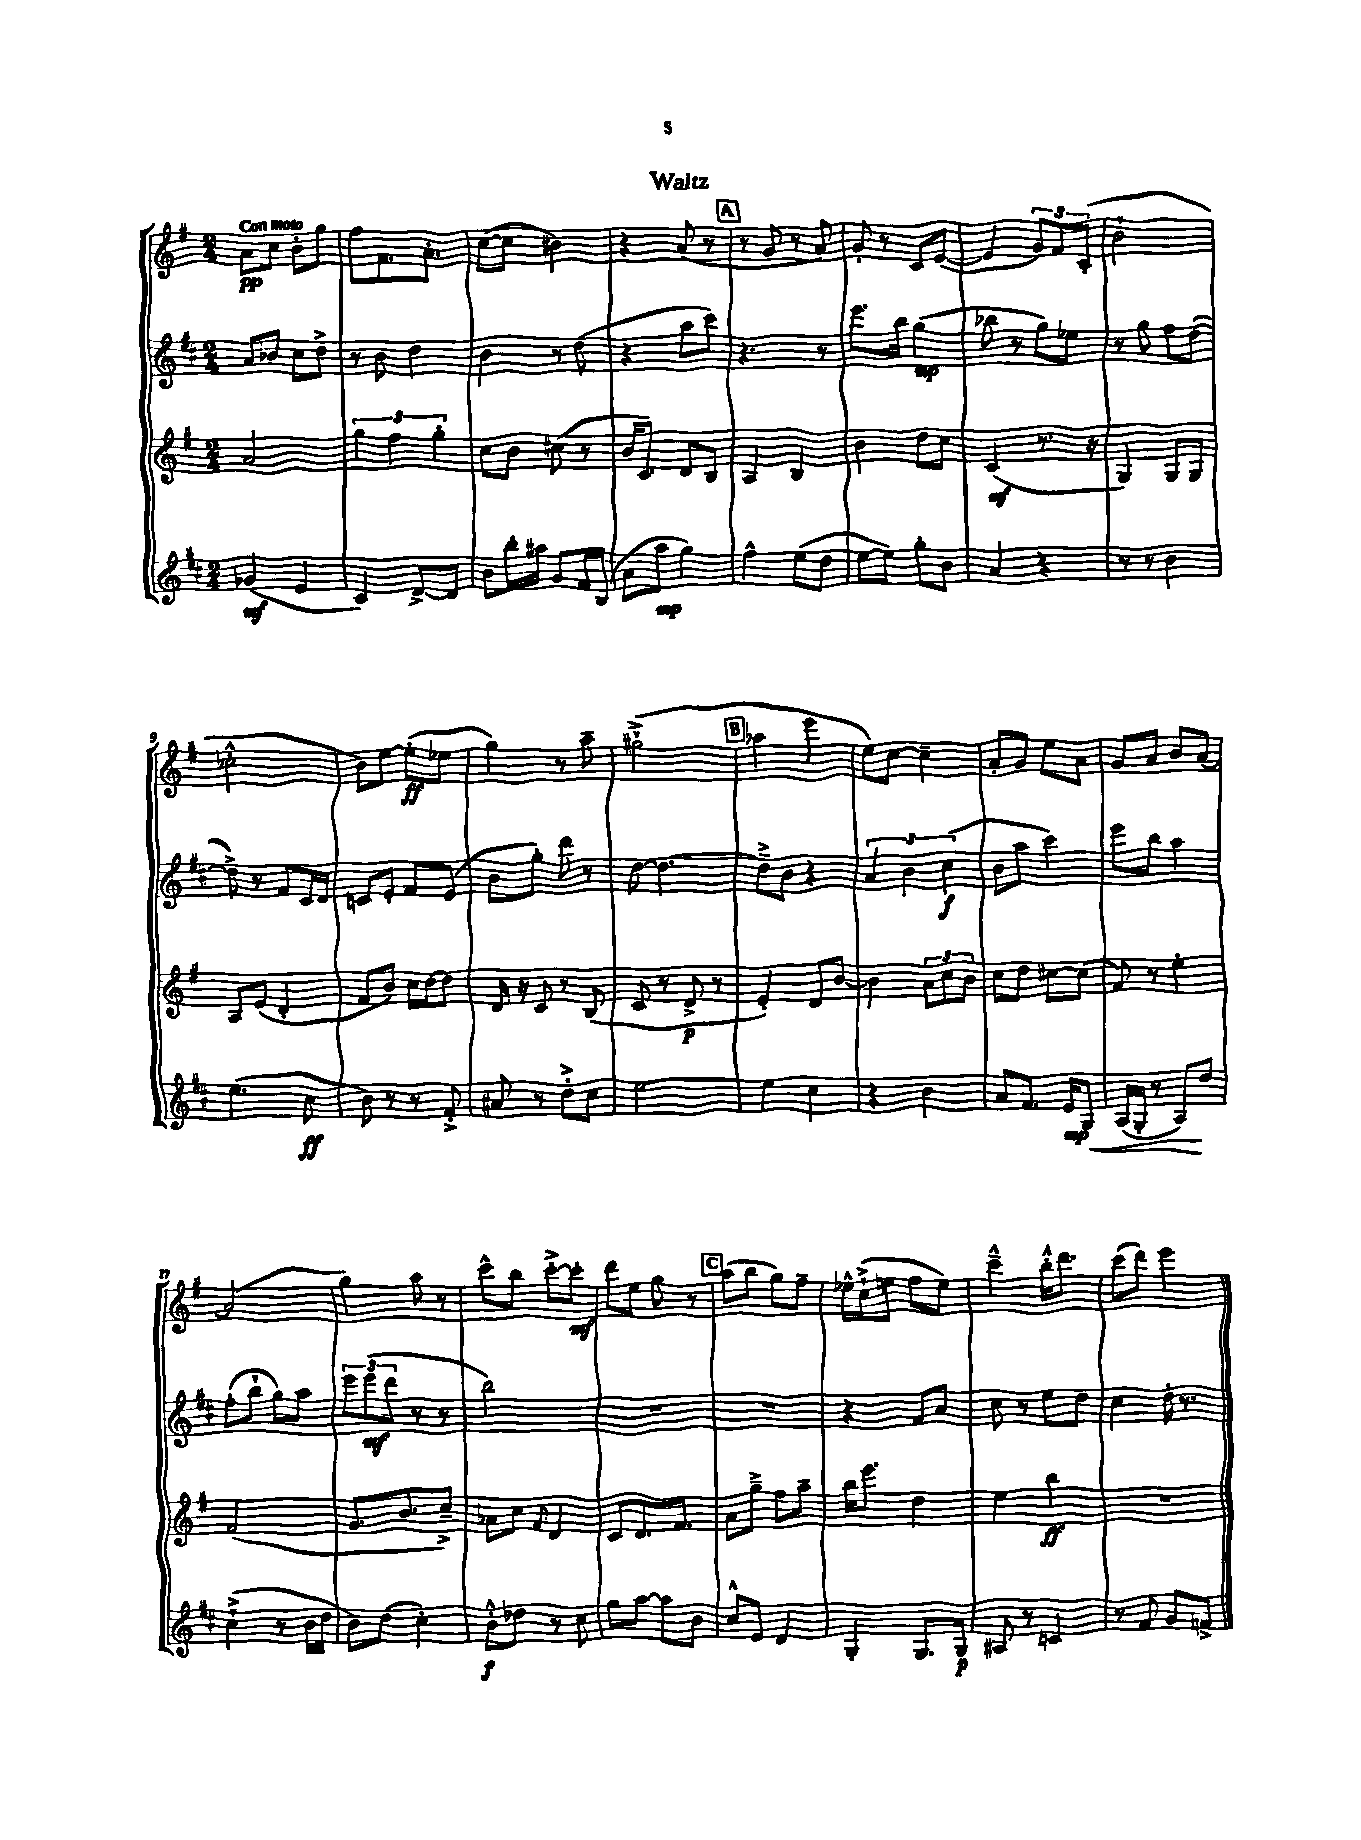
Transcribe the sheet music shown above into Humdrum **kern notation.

**kern	**dynam	**kern	**dynam	**kern	**dynam	**kern	**dynam
*part4	*part4	*part3	*part3	*part2	*part2	*part1	*part1
*staff4	*staff4	*staff3	*staff3	*staff2	*staff2	*staff1	*staff1
*clefG2	*	*clefG2	*	*clefG2	*	*clefG2	*
*k[f#c#]	*	*k[f#]	*	*k[f#c#]	*	*k[f#]	*
*M2/4	*	*M2/4	*	*M2/4	*	*M2/4	*
=1	=1	=1	=1	=1	=1	=1	=1
!	!	!	!	!	!	!LO:TX:a:B:t=Con moto	!
(4g-X/	mf	2a/	.	8a/L	.	8a\L	pp
.	.	.	.	8b-X/J	.	8cc\J	.
4e/	.	.	.	8cc#\L	.	8b'\L	.
.	.	.	.	8dd^\J	.	8gg\J	.
=2	=2	=2	=2	=2	=2	=2	=2
4c#/)	.	6gg\	.	8r	.	8ff#\L	.
.	.	.	.	8b\	.	8.f#\	.
.	.	6ff#\	.	.	.	.	.
[8d^/L	.	.	.	4dd\	.	.	.
.	.	.	.	.	.	8.a'\J	.
.	.	6gg'\	.	.	.	.	.
8d/J]	.	.	.	.	.	.	.
=3	=3	=3	=3	=3	=3	=3	=3
8b\L	.	8cc\L	.	4b\	.	([8cc\L	.
16bb'\L	.	8b\J	.	.	.	8cc\J]	.
16aa#X\JJ	.	.	.	.	.	.	.
8g/L	.	(8cc#X\	.	8r	.	4b#X\)	.
16f#/L	.	8r	.	(8dd\	.	.	.
(16B/JJ	.	.	.	.	.	.	.
=4	=4	=4	=4	=4	=4	=4	=4
8a\L	.	16b/KL	.	4r	.	4r	.
.	.	8.c/J)	.	.	.	.	.
8aa\J	mp	.	.	.	.	.	.
4gg\)	.	8d/L	.	8aa\L	.	(8a/	.
.	.	8B/J	.	8ccc#\J)	.	8r	.
!!LO:REH:place=s1:t=A
=5	=5	=5	=5	=5	=5	=5	=5
4ff#^^\	.	4A/	.	4.r	.	8r	.
.	.	.	.	.	.	8g/	.
(8ee\L	.	4B/	.	.	.	8r	.
8dd\J	.	.	.	8r	.	8a/)	.
=6	=6	=6	=6	=6	=6	=6	=6
[8ee\L	.	4b\	.	8.eee\L	.	8g'/	.
8ee\J])	.	.	.	.	.	8r	.
.	.	.	.	16bb\Jk	.	.	.
8gg'\L	.	8dd\L	.	(4gg\	mp	8c/L	.
8b\J	.	8cc\J	.	.	.	([8e/J	.
=7	=7	=7	=7	=7	=7	=7	=7
4a/	.	(4c/	mf	8bb-X\	.	4e/]	.
.	.	.	.	8r	.	.	.
4r	.	8.r	.	8gg\L)	.	12g/L)	.
.	.	.	.	.	.	12f#/	.
.	.	.	.	8ee-X\J	.	.	.
.	.	.	.	.	.	(12c'/J	.
.	.	16r	.	.	.	.	.
=8	=8	=8	=8	=8	=8	=8	=8
8r	.	4G/)	.	8r	.	2b`\	.
8r	.	.	.	8gg\	.	.	.
4b\	.	8G/L	.	8ff#\L	.	.	.
.	.	8G/J	.	([8dd\J	.	.	.
!!LO:LB:g=z
=9	=9	=9	=9	=9	=9	=9	=9
(4.ee\	.	8A/L	.	8dd^\])	.	2cc-X'^^\	.
.	.	(8e/J	.	8r	.	.	.
.	.	4d'/	.	8f#/L	.	.	.
8cc#\	ff	.	.	16c#/L	.	.	.
.	.	.	.	16d/JJ	.	.	.
=10	=10	=10	=10	=10	=10	=10	=10
8b\)	.	8f#/L	.	8cn/L	.	8b\L)	.
8r	.	8b/J)	.	8e'/J	.	[8ee\J	.
8r	.	16cc\LL	.	8f#/L	.	(8ee'\L]	ff
.	.	[16dd\J	.	.	.	.	.
8f#'^/	.	8dd\J]	.	(8e/J	.	8ee-X\J	.
=11	=11	=11	=11	=11	=11	=11	=11
8a#X/	.	16d/	.	8b\L	.	4gg\)	.
.	.	16r	.	.	.	.	.
8r	.	8c/	.	8gg'\J)	.	.	.
8dd'^\L	.	8r	.	8ddd\	.	8r	.
8cc#\J	.	(8B/	.	8r	.	8aa~\	.
=12	=12	=12	=12	=12	=12	=12	=12
[2ee\	.	8c/	.	[8dd\	.	(2gg#X`^\	.
.	.	8r	.	4.dd\_	.	.	.
.	.	8d^/	p	.	.	.	.
.	.	8r	.	.	.	.	.
!!LO:REH:place=s1:t=B
=13	=13	=13	=13	=13	=13	=13	=13
4ee\]	.	4e'/)	.	8dd~^\L]	.	4aa-X\	.
.	.	.	.	8b\J	.	.	.
4cc#\	.	8d/L	.	4r	.	4eee\	.
.	.	[8b/J	.	.	.	.	.
=14	=14	=14	=14	=14	=14	=14	=14
4r	.	4b\]	.	6a/	.	8ee\L)	.
.	.	.	.	.	.	[8cc\J	.
.	.	.	.	6b\	.	.	.
4b\	.	12a\L	.	.	.	4cc~\]	.
.	.	12cc\	.	(6cc#\	f	.	.
.	.	12b\J	.	.	.	.	.
=15	=15	=15	=15	=15	=15	=15	=15
8a/L	.	8cc\L	.	8b\L	.	8a'/L	.
8.f#/J	.	8dd\J	.	8aa\J	.	8g/J	.
.	.	[8cc#X\L	.	4ccc#\)	.	8ee\L	.
!	!LO:HP:b	!	!	!	!	!	!
16e/KL	< mp	.	.	.	.	.	.
8G/J	.	(8cc#\J]	.	.	.	8a\J	.
=16	=16	=16	=16	=16	=16	=16	=16
(16A/LL	.	8f#/)	.	8eee\L	.	8g/L	.
16G'/JJ	.	.	.	.	.	.	.
8r	.	8r	.	8bb\J	.	8a/J	.
8A/L)	.	4ee'\	.	4aa\	.	8b/L	.
8dd/J	[	.	.	.	.	[8a/J	.
!!LO:LB:g=z
=17	=17	=17	=17	=17	=17	=17	=17
(4cc#`^\	.	(2f#/	.	(8ff#'\L	.	(2a/]	.
.	.	.	.	8bb`\J	.	.	.
8r	.	.	.	8gg\L)	.	.	.
16b\LL	.	.	.	8aa\J	.	.	.
16dd\JJ	.	.	.	.	.	.	.
=18	=18	=18	=18	=18	=18	=18	=18
8b\L)	.	8.g/L	.	12eee\L	.	4gg\)	.
.	.	.	.	(12eee\	mf	.	.
(8dd\J	.	.	.	.	.	.	.
.	.	.	.	12ddd\J	.	.	.
.	.	8.b/	.	.	.	.	.
4cc#'\)	.	.	.	8r	.	8aa\	.
.	.	8cc~^/J)	.	8r	.	8r	.
=19	=19	=19	=19	=19	=19	=19	=19
8b'^^\L	f	8a-X\L	.	2bb\)	.	8ccc^^\L	.
8dd-X\J	.	8cc\J	.	.	.	8bb\J	.
.	.	8qqf#/	.	.	.	.	.
8r	.	4d/	.	.	.	[8ccc'^\L	.
8cc#\	.	.	.	.	.	8ccc'\J]	mf
=20	=20	=20	=20	=20	=20	=20	=20
8gg\L	.	8c/L	.	2r	.	8ddd\L	.
[8aa\J	.	8.d/	.	.	.	8ee\J	.
8aa\L]	.	.	.	.	.	8gg\	.
.	.	8.f#/J	.	.	.	.	.
8b\J	.	.	.	.	.	8r	.
!!LO:REH:place=s1:t=C
=21	=21	=21	=21	=21	=21	=21	=21
8cc#^^/L	.	8a\L	.	2r	.	(8aa\L	.
8e/J	.	8gg~^\J	.	.	.	8bb\J	.
4d/	.	8ff#\L	.	.	.	8gg\L)	.
.	.	8aa~\J	.	.	.	8ff#~\J	.
=22	=22	=22	=22	=22	=22	=22	=22
4G'/	.	16bb\KL	.	4r	.	16ee-X^^\LL	.
.	.	8.eee\J	.	.	.	(16cc`^\J	.
.	.	.	.	.	.	8een\J	.
8.G/L	.	4dd\	.	8f#/L	.	8ff#\L	.
.	.	.	.	8a/J	.	8ee\J)	.
16G/Jk	p	.	.	.	.	.	.
=23	=23	=23	=23	=23	=23	=23	=23
8A#X/	.	4ee\	.	8cc#\	.	4ccc~^^\	.
8r	.	.	.	8r	.	.	.
4cn/	.	4bb\	ff	8ee\L	.	16bb'^^\KL	.
.	.	.	.	.	.	8.ddd\J	.
.	.	.	.	8dd\J	.	.	.
=24	=24	=24	=24	=24	=24	=24	=24
8r	.	2r	.	4cc#\	.	(8ccc\L	.
8f#/	.	.	.	.	.	8ddd\J)	.
8g/L	.	.	.	16dd'\	.	4eee\	.
.	.	.	.	8.r	.	.	.
8fn^/J	.	.	.	.	.	.	.
==	==	==	==	==	==	==	==
*-	*-	*-	*-	*-	*-	*-	*-
